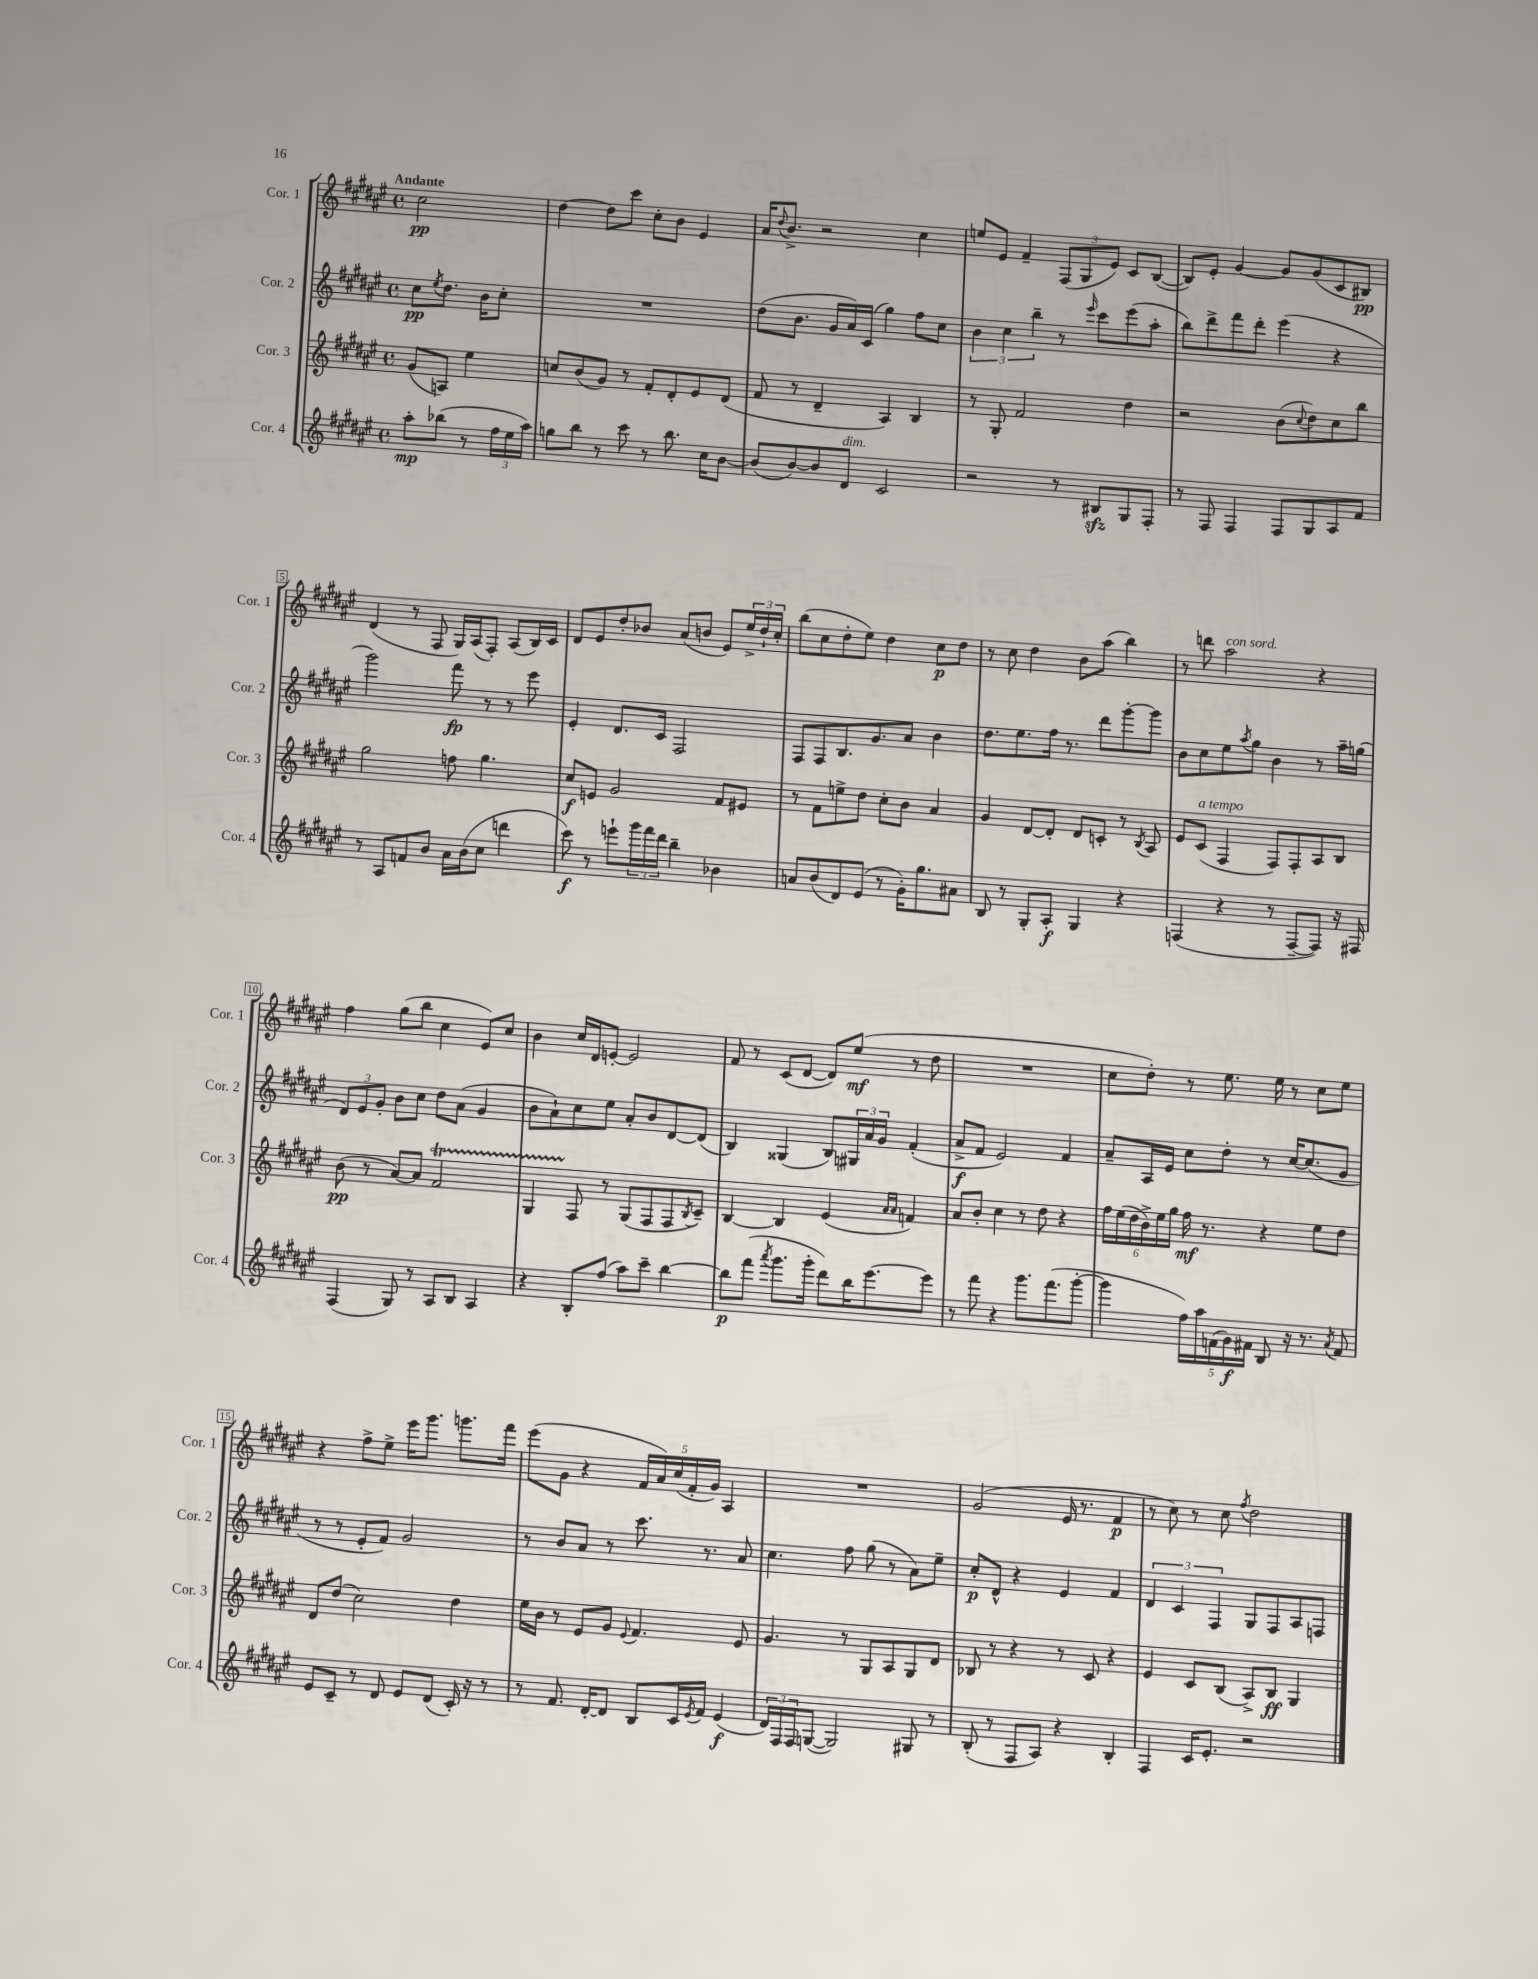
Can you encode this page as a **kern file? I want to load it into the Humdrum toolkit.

**kern	**dynam	**kern	**dynam	**kern	**dynam	**kern	**dynam
*part4	*part4	*part3	*part3	*part2	*part2	*part1	*part1
*staff4	*staff4	*staff3	*staff3	*staff2	*staff2	*staff1	*staff1
*I"Cor. 4	*	*I"Cor. 3	*	*I"Cor. 2	*	*I"Cor. 1	*
*I'Cor. 4	*	*I'Cor. 3	*	*I'Cor. 2	*	*I'Cor. 1	*
*clefG2	*	*clefG2	*	*clefG2	*	*clefG2	*
*k[f#c#g#d#a#e#]	*	*k[f#c#g#d#a#e#]	*	*k[f#c#g#d#a#e#]	*	*k[f#c#g#d#a#e#]	*
*M4/4	*	*M4/4	*	*M4/4	*	*M4/4	*
*met(c)	*	*met(c)	*	*met(c)	*	*met(c)	*
=	=	=	=	=	=	=	=
!	!	!	!	!	!	!LO:TX:a:B:t=Andante	!
8aa#'\L	mp	(8g#/L	.	8cc#\L	pp	2cc#\	pp
.	.	.	.	8qee#/	.	.	.
(8bb-X\J	.	8An/J)	.	8.dd#\J	.	.	.
8r	.	4ee#\	.	.	.	.	.
.	.	.	.	16b\KL	.	.	.
24ff#\LL	.	.	.	8cc#'\J	.	.	.
24ee#\	.	.	.	.	.	.	.
24aa#\JJ)	.	.	.	.	.	.	.
=1	=1	=1	=1	=1	=1	=1	=1
8ggn\L	.	8ccn/L	.	1r	.	[4dd#\	.
8bb\J	.	(8b/	.	.	.	.	.
8r	.	8g#/J)	.	.	.	8dd#\L]	.
8ccc#\	.	8r	.	.	.	8ccc#\J	.
8r	.	8f#'/L	.	.	.	8cc#'\L	.
8.bb\	.	8d#'/	.	.	.	8b\J	.
.	.	8e#/	.	.	.	4e#/	.
16cc#\KL	.	.	.	.	.	.	.
[8b\J	.	(8d#/J	.	.	.	.	.
=2	=2	=2	=2	=2	=2	=2	=2
(8b/L]	.	8f#/	.	(8dd#\L	.	16a#/KL	.
.	.	.	.	.	.	8qqdd#/	.
.	.	.	.	.	.	8.b^/J	.
[8b/)	.	8r	.	8.b\J	.	.	.
8b/]	.	4d#~/	.	.	.	2r	.
.	.	.	.	16g#/LL	.	.	.
!LO:TX:a:i:t=dim.	!	!	!	!	!	!	!
8d#/J	.	.	.	16a#/)	.	.	.
.	.	.	.	(16c#/JJ	.	.	.
2c#/	.	4A#/)	.	4gg#\)	.	.	.
.	.	4B/	.	8ff#\L	.	4cc#\	.
.	.	.	.	8cc#\J	.	.	.
=3	=3	=3	=3	=3	=3	=3	=3
2r	.	8r	.	6b\	.	8een/L	.
.	.	8G#'/	.	.	.	8e#/J	.
.	.	.	.	6cc#\	.	.	.
.	.	2f#/	.	.	.	4f#~/	.
.	.	.	.	6bb~\	.	.	.
8r	.	.	.	8r	.	(12F#/L	.
.	.	.	.	.	.	12G#/	.
.	.	.	.	16qqeee#/	.	.	.
8B#Xzz/L	.	.	.	8ccc#\L	.	.	.
.	.	.	.	.	.	12e#/J)	.
8G#/	.	4dd#\	.	(8eee#\	.	8c#/L	.
8F#'/J	.	.	.	8aa#'\J	.	([8B/J	.
=4	=4	=4	=4	=4	=4	=4	=4
8r	.	2r	.	8bb\L)	.	8B/L])	.
8F#/	.	.	.	8ddd#^\	.	8e#'/J	.
4F#/	.	.	.	8fff#\	.	[4g#/	.
.	.	.	.	8ddd#'\J	.	.	.
8F#/L	.	(8b\L	.	(4eee#\	.	8g#/L]	.
.	.	8qqcc#/	.	.	.	.	.
8G#/	.	8dd#\)	.	.	.	(8g#/	.
8A#/	.	8cc#\	.	4r	.	8c#/	.
8f#/J	.	8bb\J	.	.	.	8B#X/J)	pp
!!LO:LB:g=z
=5	=5	=5	=5	=5	=5	=5	=5
8r	.	2gg#\	.	2ggg#\)	.	(4d#/	.
8A#/L	.	.	.	.	.	.	.
8fn/	.	.	.	.	.	8r	.
8b/J	.	.	.	.	.	8F#/	.
16a#\LL	.	8ffn\	.	8fff#\	fp	16G#/LL)	.
(16b\J	.	.	.	.	.	(16A#/J	.
8cc#\J	.	4.gg#\	.	8r	.	8F#'/J)	.
4dddn\	.	.	.	8r	.	(8A#/L	.
.	.	.	.	8eee#\	.	16B/L)	.
.	.	.	.	.	.	16c#/JJ	.
=6	=6	=6	=6	=6	=6	=6	=6
8ccc#\)	f	8cc#/L	f	4e#'/	.	8d#/L	.
8r	.	8en/J	.	.	.	8e#/	.
8eeen`\L	.	2g#/	.	8.d#/L	.	8dd#'/	.
24ggg#\L	.	.	.	.	.	8b-X/J	.
24fff#\	.	.	.	.	.	.	.
.	.	.	.	16c#/Jk	.	.	.
24ddd#\JJ	.	.	.	.	.	.	.
4bb~\	.	.	.	2F#/	.	(8a#/L	.
.	.	.	.	.	.	8bn/J	.
4b-X\	.	8f#/L	.	.	.	8e#/L)	.
.	.	8e#X/J	.	.	.	24ee#^/L	.
.	.	.	.	.	.	24dd#`/	.
.	.	.	.	.	.	24cc#'/JJ	.
=7	=7	=7	=7	=7	=7	=7	=7
8an/L	.	8r	.	8F#/L	.	(8bb\L	.
(8b/	.	8f#\L	.	8F#/	.	8cc#\	.
8d#/)	.	8een^\	.	8.B/	.	8dd#'\	.
(8e#/J	.	8dd#\J	.	.	.	8ee#\J)	.
.	.	.	.	8.g#/	.	.	.
8r	.	8cc#'\L	.	.	.	4dd#\	.
16g#'\KL)	.	8b\J	.	8a#/J	.	.	.
8.gg#\	.	.	.	.	.	.	.
.	.	4a#/	.	4b\	.	8cc#\L	p
8a#X\J	.	.	.	.	.	8dd#\J	.
=8	=8	=8	=8	=8	=8	=8	=8
8B/	.	4g#/	.	8.dd#\L	.	8r	.
8r	.	.	.	.	.	8cc#\	.
.	.	.	.	8.ee#\	.	.	.
8G#'/L	.	[8d#/L	.	.	.	4dd#\	.
8A#'/J	f	8d#'/J]	.	16ff#\Jk	.	.	.
.	.	.	.	8.r	.	.	.
4G#/	.	8d#/L	.	.	.	8b\L	.
.	.	8cn'/J	.	8ddd#\L	.	(8aa#\J	.
4r	.	8r	.	[8ggg#'\	.	4bb\)	.
.	.	8qB/	.	.	.	.	.
.	.	8A#/	.	8ggg#\J]	.	.	.
=9	=9	=9	=9	=9	=9	=9	=9
(4Fn/	.	8e#/L	.	8b\L	.	8r	.
!	!	!LO:TX:a:i:t=a tempo	!	!	!	!	!
.	.	(8c#/J	.	8cc#\	.	8dddn\	.
!	!	!	!	!	!	!LO:TX:a:i:t=con sord.	!
4r	.	4F#/	.	8ee#\	.	2aa#\	.
.	.	.	.	8qaa#/	.	.	.
.	.	.	.	8gg#\J	.	.	.
8r	.	8F#/L)	.	4b\	.	.	.
[8F~/L	.	8F#'/	.	.	.	.	.
8F/J])	.	8A#/	.	8r	.	4r	.
16r	.	8B/J	.	16aa#~\LL	.	.	.
16F#X/	.	.	.	(16ggn\JJ	.	.	.
!!LO:LB:g=z
=10	=10	=10	=10	=10	=10	=10	=10
(4F#/	.	(8b\	pp	12d#/L)	.	4ff#\	.
.	.	.	.	12e#/	.	.	.
.	.	8r	.	.	.	.	.
.	.	.	.	12g#'/J	.	.	.
8G#/)	.	[8a#/L)	.	8b\L	.	(8gg#\L	.
8r	.	8a#/J]	.	8cc#\J	.	8bb\J	.
8A#/L	.	2f#T/	.	8dd#\L	.	4cc#\	.
8B/J	.	.	.	(8a#\J	.	.	.
4A#/	.	.	.	4g#/	.	8e#/L)	.
.	.	.	.	.	.	8cc#/J	.
=11	=11	=11	=11	=11	=11	=11	=11
4r	.	4G#TTT/	.	8b\L	.	4b\	.
.	.	.	.	8a#`\)	.	.	.
8B'/L	.	8F#/	.	8cc#\	.	16cc#/LL	.
.	.	.	.	.	.	16d#/J	.
(8ff#/J	.	8r	.	8ee#\J	.	[8en'/J	.
8aa#\L)	.	(8G#/L	.	8a#'/L	.	2e/]	.
8ccc#~\J	.	8F#/	.	8b/	.	.	.
[4bb\	.	8F#/	.	[8d#/	.	.	.
.	.	8qB/	.	.	.	.	.
.	.	8c#~/J)	.	(8d#/J]	.	.	.
=12	=12	=12	=12	=12	=12	=12	=12
8bb\L]	p	[4B/	.	4B/)	.	8f#/	.
(8fff#\J	.	.	.	.	.	8r	.
8qaaa#/	.	.	.	.	.	.	.
8.ggg#\L	.	4B/]	.	(4G##X/	.	(8c#/L	.
.	.	.	.	.	.	[8d#/J	.
16ggg#'\Jk	.	.	.	.	.	.	.
8ddd#\L)	.	(4e#/	.	8B/L)	.	8d#/L])	.
16bb\K	.	.	.	24G#X/L	.	(8ee#/J	mf
.	.	.	.	24a#/	.	.	.
[8.eee#\	.	.	.	.	.	.	.
.	.	.	.	24g#/JJ	.	.	.
.	.	16qqa#/LL	.	.	.	.	.
.	.	16qqa#/JJ	.	.	.	.	.
.	.	4fn/)	.	(4f#'/	.	8r	.
8eee#\J]	.	.	.	.	.	8dd#\	.
=13	=13	=13	=13	=13	=13	=13	=13
8r	.	8a#/L	.	8a#^/L	f	1r	.
8fff#\	.	8b'/J	.	8f#/J	.	.	.
4r	.	4cc#\	.	2e#/)	.	.	.
8.ggg#\L	.	8r	.	.	.	.	.
.	.	8dd#\	.	.	.	.	.
(8.fff#\	.	.	.	.	.	.	.
.	.	4r	.	4f#/	.	.	.
[8ggg#'\J	.	.	.	.	.	.	.
=14	=14	=14	=14	=14	=14	=14	=14
4ggg#\]	.	24ff#\LL	.	8a#~/L	.	8cc#\L	.
.	.	(24ee#\	.	.	.	.	.
.	.	24dd#\	.	.	.	.	.
.	.	24b^\)	.	16A#/L	.	8dd#'\J)	.
.	.	24ee#\	.	.	.	.	.
.	.	.	.	16e#/JJ	.	.	.
.	.	24gg#\JJ	.	.	.	.	.
20ff#\LL)	.	16ff#\	mf	8cc#\L	.	8r	.
20aa#\	.	.	.	.	.	.	.
.	.	8.r	.	.	.	.	.
(20fn\	.	.	.	.	.	.	.
.	.	.	.	8dd#'\J	.	8.ee#\	.
20g#\)	f	.	.	.	.	.	.
20f#X\JJ	.	.	.	.	.	.	.
8B/	.	4r	.	8r	.	.	.
.	.	.	.	.	.	16ee#\	.
16r	.	.	.	[16cc#/KL	.	8r	.
8.r	.	.	.	(8.cc#/]	.	.	.
.	.	8ee#\L	.	.	.	8cc#\L	.
8qa#/	.	.	.	.	.	.	.
8f#/	.	8dd#\J	.	8g#/J	.	8ee#\J	.
!!LO:LB:g=z
=15	=15	=15	=15	=15	=15	=15	=15
8e#/L	.	8d#/L	.	8r	.	4r	.
8c#~/J	.	(8dd#/J	.	8r	.	.	.
8r	.	2cc#\)	.	8e#'/L	.	8ff#^\L	.
8d#/	.	.	.	8f#/J)	.	8ee#^\J	.
8e#/L	.	.	.	2g#/	.	16eee#\KL	.
.	.	.	.	.	.	8.ggg#\J	.
(8d#/J	.	.	.	.	.	.	.
16c#'/)	.	4dd#\	.	.	.	8.gggn\L	.
16r	.	.	.	.	.	.	.
8r	.	.	.	.	.	.	.
.	.	.	.	.	.	16fff#\Jk	.
=16	=16	=16	=16	=16	=16	=16	=16
8r	.	16ee#\LL	.	8r	.	(8eee#\L	.
.	.	16b\JJ	.	.	.	.	.
8.f#/	.	8r	.	8b/L	.	8g#\J	.
.	.	8e#/L	.	8a#/J	.	4r	.
[16d#'/KL	.	.	.	.	.	.	.
8d#/J]	.	8g#/J	.	8r	.	.	.
.	.	8qqe#/	.	.	.	.	.
8B/L	.	4.f#/	.	8.ccc#\	.	20f#/LL	.
.	.	.	.	.	.	20a#/)	.
.	.	.	.	.	.	(20cc#/	.
16c#/L	.	.	.	.	.	.	.
.	.	.	.	.	.	20f#'/	.
8qe#/	.	.	.	.	.	.	.
16f#/JJ	.	.	.	8.r	.	.	.
.	.	.	.	.	.	20g#/JJ)	.
(4e#/	f	.	.	.	.	4A#/	.
.	.	8e#/	.	8a#/	.	.	.
=17	=17	=17	=17	=17	=17	=17	=17
24d#/LL)	.	4.g#/	.	4.cc#\	.	1r	.
24F#/	.	.	.	.	.	.	.
24F#/J	.	.	.	.	.	.	.
([8Gn/J	.	.	.	.	.	.	.
2G/])	.	.	.	.	.	.	.
.	.	8r	.	8ff#\	.	.	.
.	.	8G#/L	.	(8gg#\	.	.	.
.	.	8A#/	.	8r	.	.	.
8G#X/	.	8G#/	.	8a#\L)	.	.	.
8r	.	8d#/J	.	8ee#~\J	.	.	.
=18	=18	=18	=18	=18	=18	=18	=18
(8B'/	.	8B-X/	.	8cc#'/L	p	(2g#/	.
8r	.	8r	.	8d#^^/J	.	.	.
8F#/L	.	4r	.	4r	.	.	.
8A#/J)	.	.	.	.	.	.	.
4r	.	8r	.	4e#/	.	16e#/	.
.	.	.	.	.	.	8.r	.
.	.	8c#/	.	.	.	.	.
4B'/	.	4r	.	4f#/	.	4f#/	p
=19	=19	=19	=19	=19	=19	=19	=19
4F#/	.	4e#/	.	6d#/	.	8r	.
.	.	.	.	.	.	8cc#\)	.
.	.	.	.	6c#/	.	.	.
16c#/KL	.	8c#/L	.	.	.	8r	.
8.e#'/J	.	.	.	.	.	.	.
.	.	.	.	6F#/	.	.	.
.	.	(8B/J	.	.	.	8cc#\	.
.	.	.	.	.	.	8qff#/	.
2r	.	8A#^/L)	.	8G#/L	.	2dd#\	.
.	.	8B/J	ff	8F#/	.	.	.
.	.	4G#/	.	8A#/	.	.	.
.	.	.	.	8Fn/J	.	.	.
==	==	==	==	==	==	==	==
*-	*-	*-	*-	*-	*-	*-	*-
